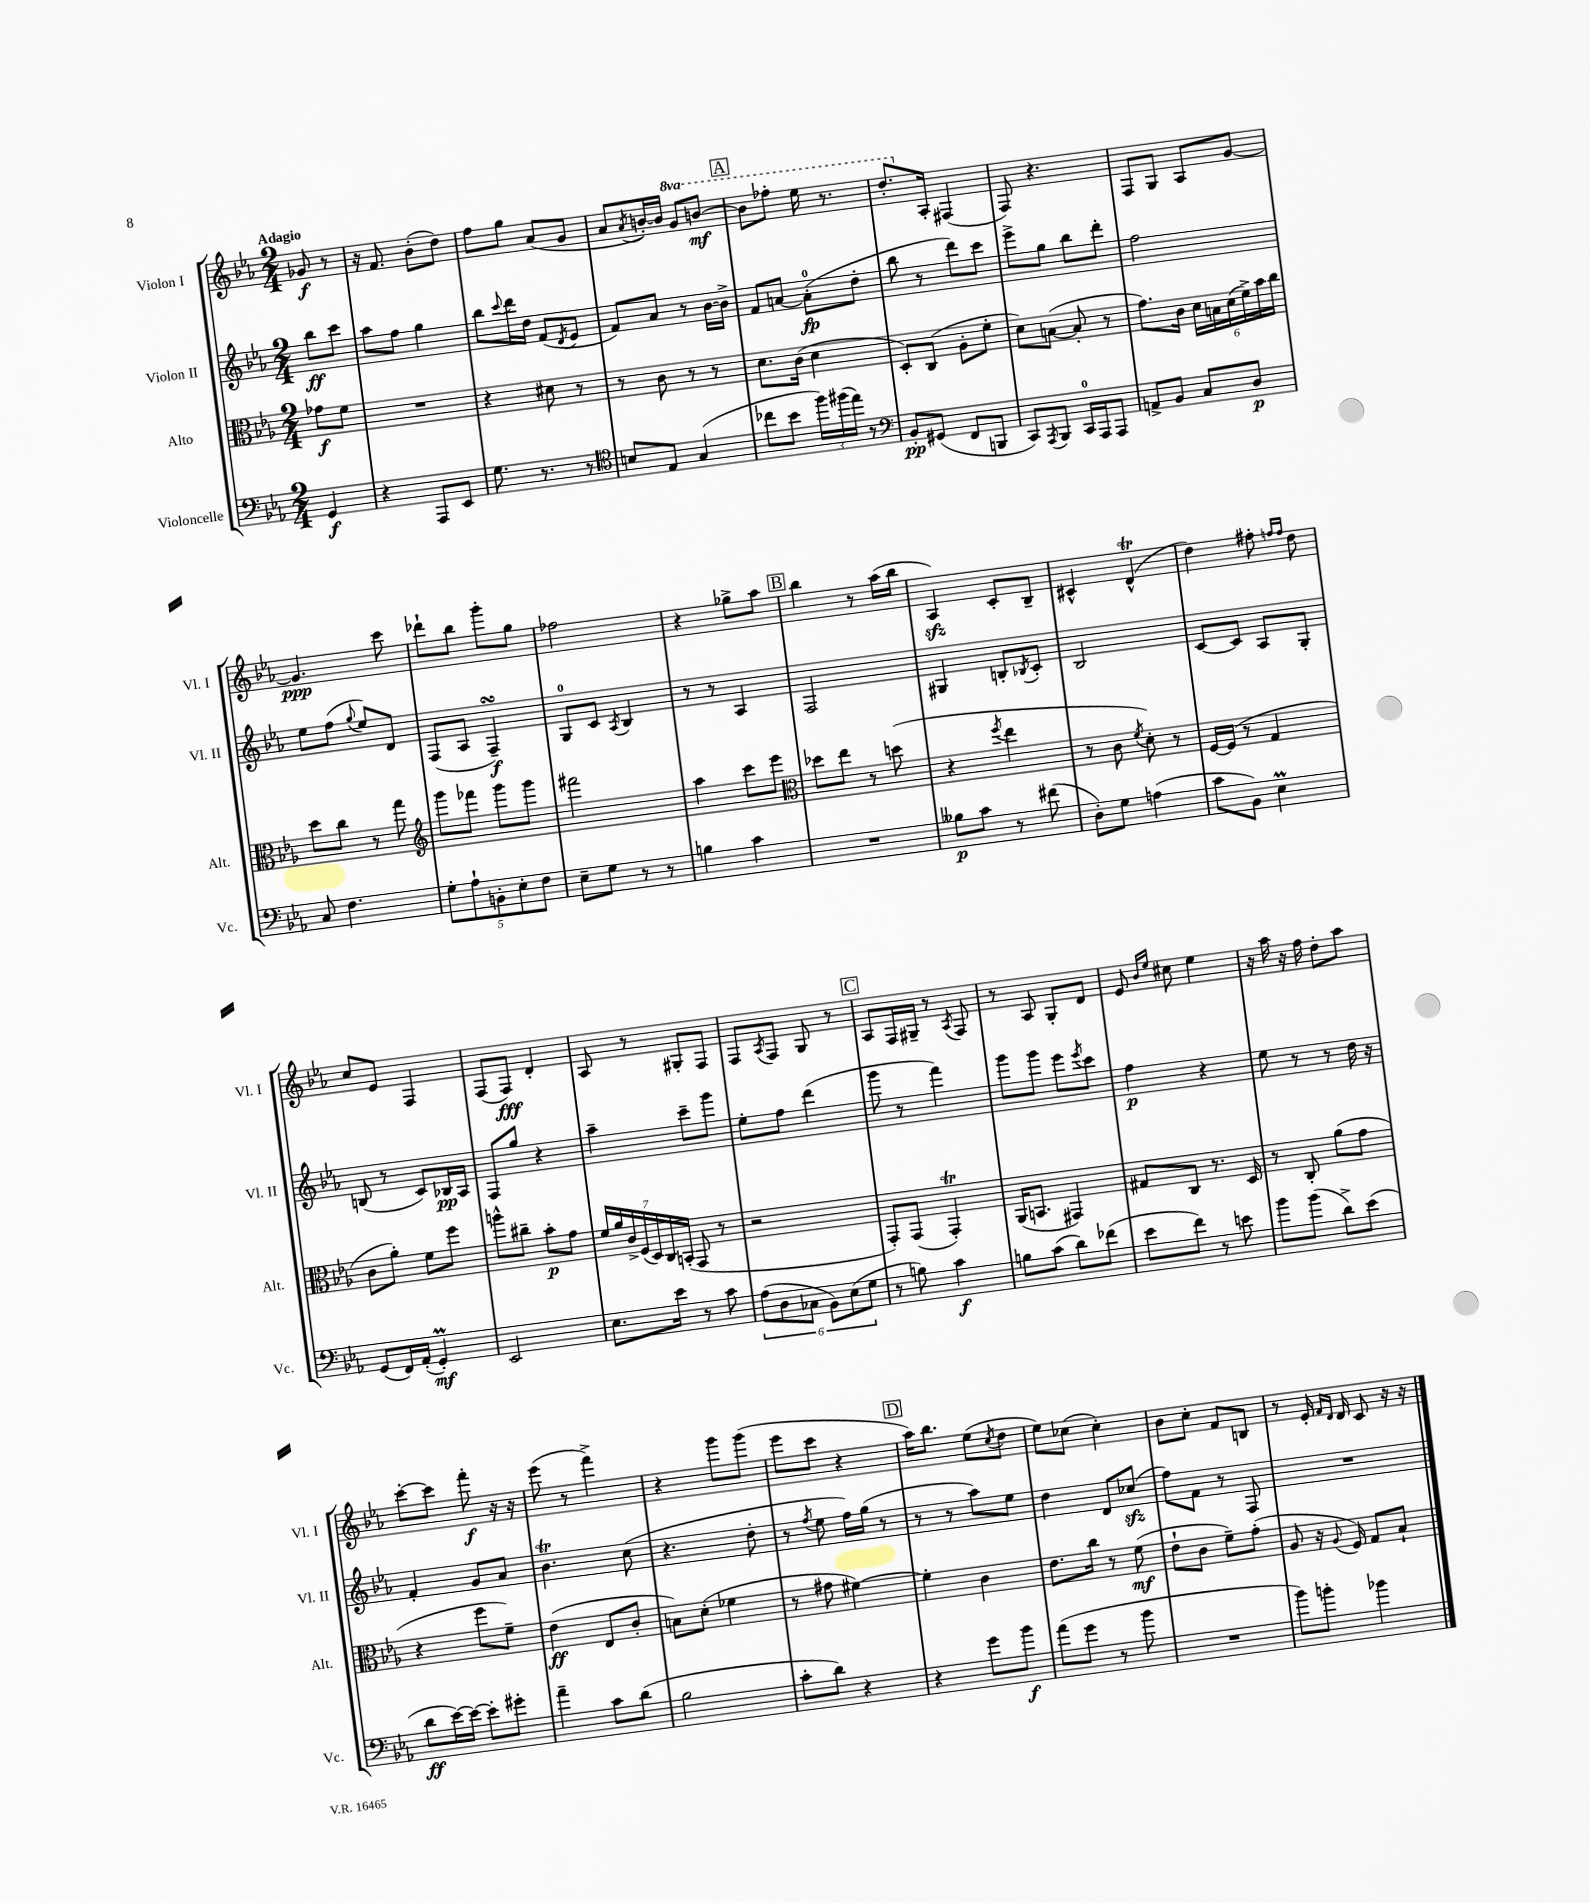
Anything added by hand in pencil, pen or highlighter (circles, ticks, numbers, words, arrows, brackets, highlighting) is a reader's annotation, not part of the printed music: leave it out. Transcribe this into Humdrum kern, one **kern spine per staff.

**kern	**kern	**kern	**kern
*staff4	*staff3	*staff2	*staff1
*clefF4	*clefC3	*clefG2	*clefG2
*k[b-e-a-]	*k[b-e-a-]	*k[b-e-a-]	*k[b-e-a-]
*M2/4	*M2/4	*M2/4	*M2/4
4GG	8g-	8bb-	8g-
.	8f	8ccc	8r
=	=	=	=
4r	2r	8aa-	16r
.	.	.	8.f
.	.	8ff	.
8AAA-	.	4gg	(8b-'
8EE-	.	.	8dd)
=	=	=	=
8.G	4r	8bb-	8ff
.	.	8qqccc	.
.	.	16ddd	8gg
8.r	.	16dd	.
.	8d#	(8f	(8a-
.	.	8qd	.
8r	8r	8e-	8g
=	=	=	=
*clefC4	*	*	*
8B	8r	8f)	8a-
.	.	.	8qa-
8E-	8c	8a-	[16b')
.	.	.	16b]
(4G	8r	8r	8gg
.	8r	[16b-	[8bb
.	.	16b-^]	.
=	=	=	=
8cc-	8.d	8f	8bb]
8b-	.	[8a	8fff-'
.	(16c	.	.
24ff)	4d	(8a']	16eee-
(24ff#	.	.	.
.	.	.	8.r
24ee-)	.	.	.
8r	.	8dd'	.
=	=	=	=
*clefF4	*	*	*
8BB-'	8D')	8bb-	8.ddd'
(8GG#	(8C	8r	.
.	.	.	16A-'
8FF	8A-'	8ddd)	(4F#
8BBB	8f'	8ccc	.
=	=	=	=
8CC)	8d)	8eee-^	8F)
8qAAA-	.	.	.
8BBB-	([8B	8gg	4.r
16CC	8B']	8bb-	.
16AAA-	.	.	.
8AAA-	8r	8ddd'	.
=	=	=	=
8AA^	8.g)	2ff	8F
8BB-	.	.	8G
.	16c	.	.
8C	24d	.	8A-
.	24B	.	.
.	(24d	.	.
8D	24f^)	.	[8g
.	24b-	.	.
.	24cc	.	.
=	=	=	=
8C	8dd	8ee-	4.g]
4.F	8cc	(8ff	.
.	.	8qqgg	.
.	8r	8ee-)	.
.	8gg	8d	8ccc
=	=	=	=
*	*clefG2	*	*
10G'	8ggg	(8F	8ddd-`
10A-`	.	.	.
.	8fff-	8A-	8bb-
10BB'	.	.	.
.	8ggg	4F~)	8ggg'
10E-'	.	.	.
.	8ggg	.	8gg
10F	.	.	.
=	=	=	=
8E-~	2fff#	8G	2ff-
8G	.	8c	.
.	.	8qA-	.
8r	.	4B-	.
8r	.	.	.
=	=	=	=
4B	4aa-	8r	4r
.	.	8r	.
4c	8ccc	4A-	8gg-^
.	8eee-	.	8aa-
=	=	=	=
*	*clefC3	*	*
2r	8dd-	2F	4bb-
.	8ee-	.	.
.	8r	.	8r
.	(8dd	.	(16aa-
.	.	.	16bb-
=	=	=	=
8B--	4r	4G#	4A-)
8c	.	.	.
.	8qff	.	.
8r	4ee-	8B'	8c'
.	.	8qB-	.
(8f#	.	8c'	8B-~
=	=	=	=
8D')	8r	2B-	4c#^^
8G	8c	.	.
.	8qf	.	.
(4A	8d')	.	(4d^^
.	8r	.	.
=	=	=	=
8c	[16F	[8c	4dd)
.	(16F]	.	.
8BB-)	8r	8c]	.
4E-	4G	8A-	8ff#'
.	.	.	16qqff
.	.	.	16qqff
.	.	8G'	8dd
=	=	=	=
(8GG	8c	(8B	8cc
16FF)	8a-')	8r	8e-
(16AA-'	.	.	.
4GG')	8f	8c)	4F
.	8ff	16B-	.
.	.	16A-	.
=	=	=	=
2EE-	8aa^^	8F	(8F
.	8cc#~	8gg	8F)
.	8b-'	4r	4d'
.	8g	.	.
=	=	=	=
8.E-	28f	4aa-~	8A-
.	28a-	.	.
.	28c^	.	.
.	(28F	.	.
.	.	.	8r
.	28D)	.	.
.	28C	.	.
16e-	.	.	.
.	(28BB'	.	.
8r	8GG	8ccc~	8G#'
8c	8r	8ggg	8F
=	=	=	=
(12A-	2r	8ee-'	8F
12D	.	.	.
.	.	.	8qA-
.	.	8ff	8F
12C-	.	.	.
12BB-)	.	(4ddd	8G
(12E-	.	.	.
.	.	.	8r
12G	.	.	.
=	=	=	=
8r	8GG')	8ggg	8A-
8B)	(8GG	8r	16F
.	.	.	16G#~
4c	4GG')	4fff)	8r
.	.	.	8qA-
.	.	.	8F
=	=	=	=
8B	(16AA-	8ggg	8r
.	8.BB	.	.
(8c	.	8ggg	8A-
8d)	4GG#)	8eee-	8G'
.	.	8qeee-	.
(8f-	.	8ccc	8d
=	=	=	=
8e-	8G#	4ff	8e-
.	.	.	16qqb-
.	.	.	16qqee-
8f)	8C	.	8cc#
8r	8.r	4r	4ee-
8e	.	.	.
.	16D	.	.
=	=	=	=
8b-	8r	8ee-	16r
.	.	.	16aa-
(8b-	8C'	8r	16r
.	.	.	16ff
8d^)	(8a-	8r	8dd'
(8e-	8g	16dd	8aa-
.	.	16r	.
=	=	=	=
8d	4r	4f'	[8ccc'
[16e-)	.	.	8ccc]
16e-_	.	.	.
8e-']	8ff	8g	8fff'
8g#'	8f~)	8a-	16r
.	.	.	16r
=	=	=	=
4a-~	(4e-	4.b-	(8eee-
.	.	.	8r
8c	8E-	.	4fff^)
(8d	8c'	(8cc	.
=	=	=	=
2B-	8B)	4.r	4r
.	(8d'	.	.
.	4f-	.	8ggg
.	.	8dd'	(8ggg
=	=	=	=
8c'	8r	8r	8eee-
.	.	8qff	.
8d)	8g#	8ee-	8ccc
4r	[4f#)	16ff)	4r
.	.	(16gg	.
.	.	8r	.
=	=	=	=
4r	4f#']	8r	16aa-)
.	.	.	8.bb-
.	.	8r	.
8g	4c	8aa-)	(8ee-
.	.	.	8qcc
8b-	.	8ee-	8dd
=	=	=	=
(8a-	8.e-	4dd	8ee-)
8g	.	.	(8cc-
.	16cc	.	.
8r	8r	8d	4cc-')
8b-	(8f	(8cc-	.
=	=	=	=
2r	8e-`	8ff)	8b-
.	8c	8f	8cc'
.	8f~)	8r	8f
.	(8g'	8F	8B
=	=	=	=
8b-)	8A-	2r	8r
8b'	16r	.	16e-'
.	.	.	16qqf
.	8qqA-	.	16qqd
.	16F)	.	16d
4b-	8G	.	8c
.	8B-`	.	16r
.	.	.	16r
==	==	==	==
*-	*-	*-	*-
